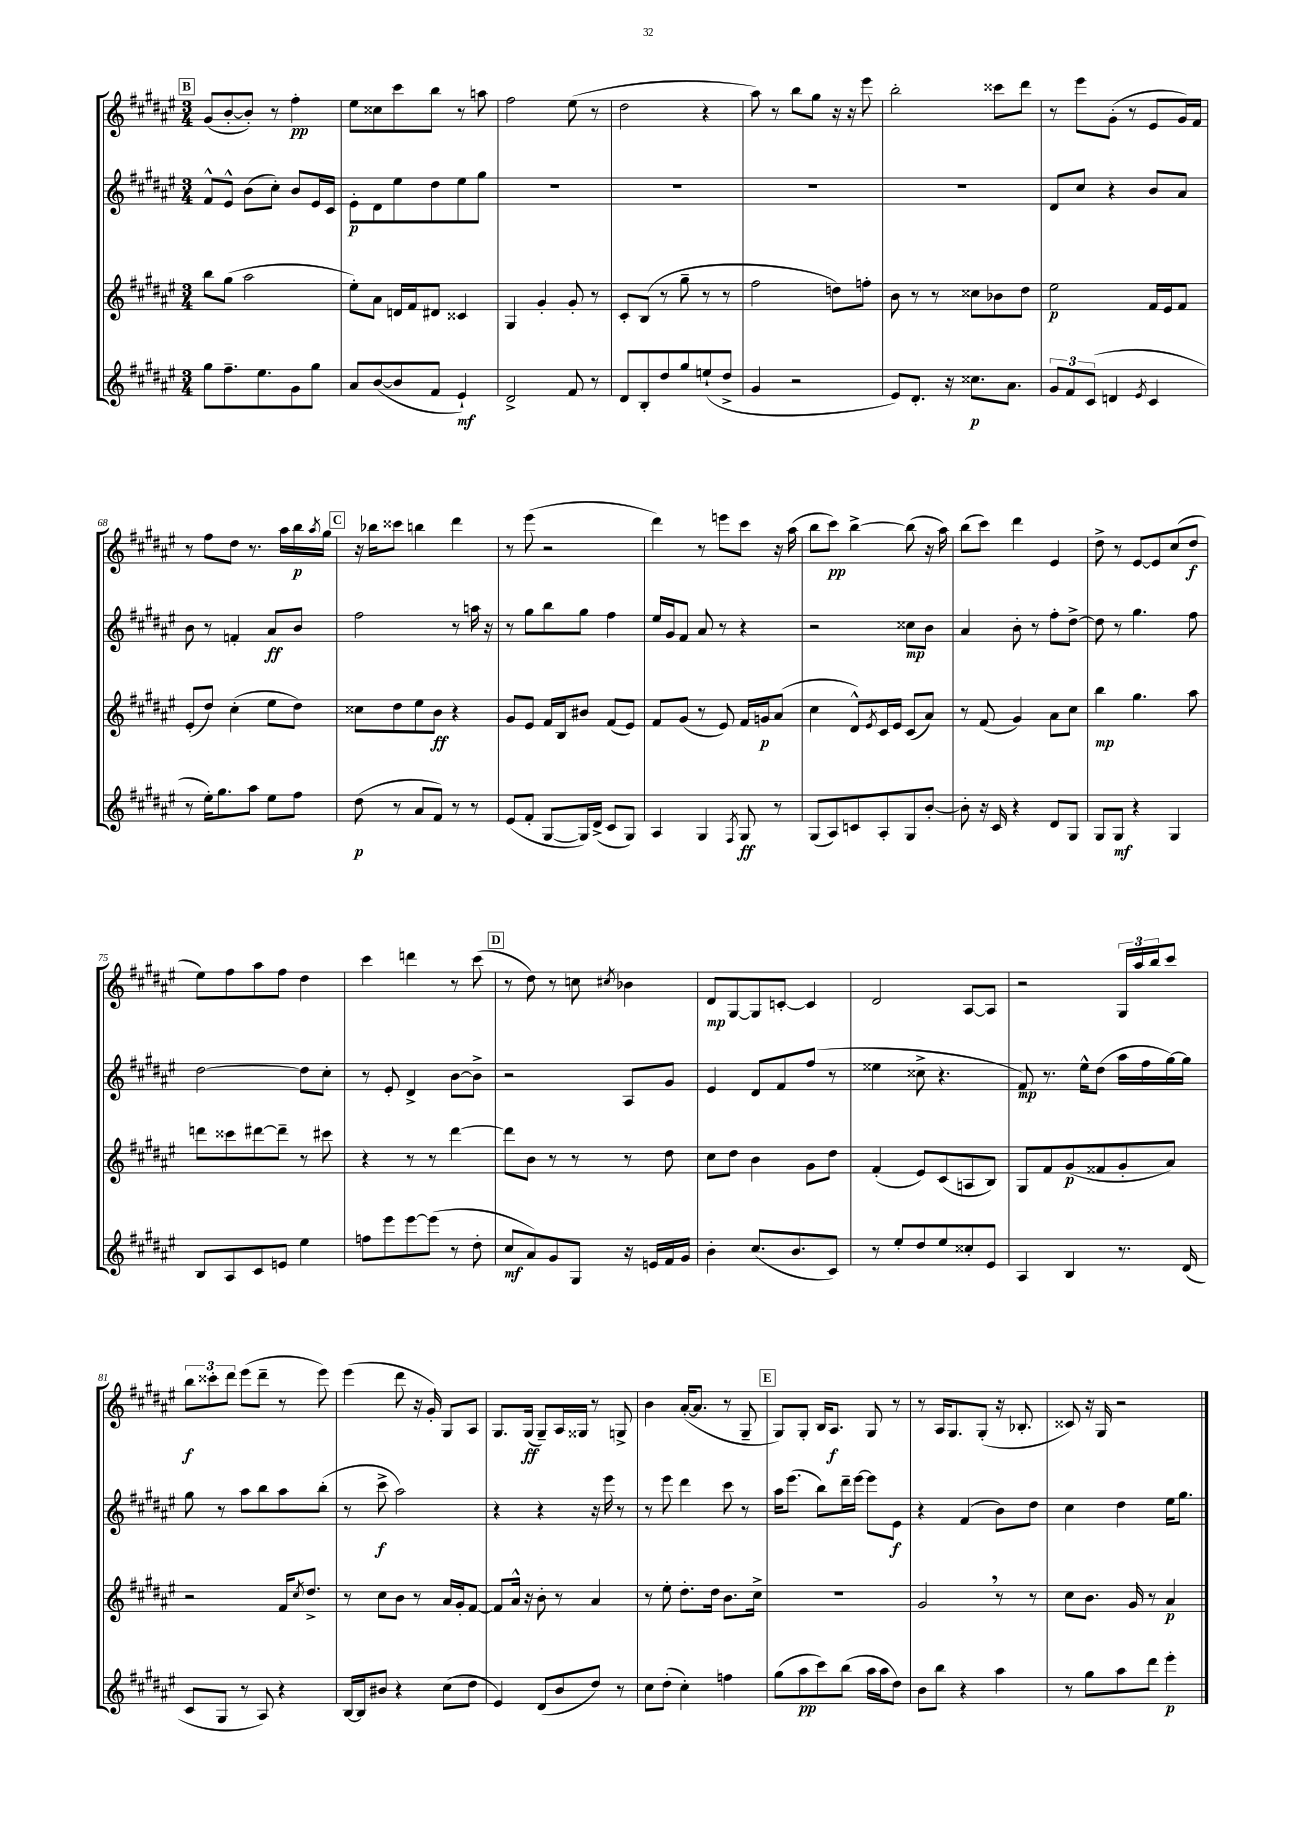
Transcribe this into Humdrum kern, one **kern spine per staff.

**kern	**kern	**kern	**kern
*staff4	*staff3	*staff2	*staff1
*clefG2	*clefG2	*clefG2	*clefG2
*k[f#c#g#d#a#e#]	*k[f#c#g#d#a#e#]	*k[f#c#g#d#a#e#]	*k[f#c#g#d#a#e#]
*M3/4	*M3/4	*M3/4	*M3/4
8gg#	8bb	8f#^^	(8g#
8.ff#~	(8gg#	8e#^^	[8b'
.	2aa#	(8b	8b'])
8.ee#	.	.	.
.	.	8cc#')	8r
8g#	.	8b	4ff#'
8gg#	.	16e#	.
.	.	16c#	.
=	=	=	=
8a#	8ee#')	8e#'	8ee#
([8b	8a#	8d#	8cc##
8b]	16d	8ee#	8ccc#
.	16f#	.	.
8f#	8d#	8dd#	8bb
4e#`)	4c##	8ee#	8r
.	.	8gg#	8aa
=	=	=	=
2d#^	4G#	2.r	2ff#
.	4g#'	.	.
8f#	8g#'	.	(8ee#
8r	8r	.	8r
=	=	=	=
8d#	8c#'	2.r	2dd#
8B'	(8B	.	.
8dd#	8r	.	.
8gg#	8gg#~	.	.
(8ee`	8r	.	4r
8dd#^	8r	.	.
=	=	=	=
4g#	2ff#	2.r	8aa#)
.	.	.	8r
2r	.	.	8bb
.	.	.	8gg#
.	8dd)	.	16r
.	.	.	16r
.	8ff'	.	8eee#
=	=	=	=
8e#)	8b	2.r	2bb'
8.d#'	8r	.	.
.	8r	.	.
16r	.	.	.
8.cc##	8cc##	.	.
.	8b-	.	8ccc##
8.a#	.	.	.
.	8dd#	.	8ddd#
=	=	=	=
12g#	2ee#	8d#	8r
12f#	.	.	.
.	.	8cc#	8eee#
(12c#	.	.	.
4d	.	4r	(8g#'
.	.	.	8r
8qe#	.	.	.
4c#	16f#	8b	8e#
.	16e#	.	.
.	8f#	8a#	16g#)
.	.	.	16f#
=	=	=	=
8r	(8e#'	8b	8r
16ee#')	8dd#)	8r	8ff#
8.gg#	.	.	.
.	(4cc#'	4f'	8dd#
8aa#	.	.	8.r
8ee#	8ee#	8a#	.
.	.	.	16aa#
8ff#	8dd#)	8b	16bb
.	.	.	8qaa#
.	.	.	16gg#
=	=	=	=
(8dd#	8cc##	2ff#	16r
.	.	.	16bb-
8r	8dd#	.	8ccc##
8a#	8ee#	.	4bb
8f#)	8b	.	.
8r	4r	8r	4ddd#
8r	.	16aa	.
.	.	16r	.
=	=	=	=
(8e#	8g#	8r	8r
8f#'	8e#	8gg#	(8eee#
[8G#	16f#	8bb	2r
.	16B	.	.
16G#])	8b#	8gg#	.
(16d#^	.	.	.
8c#	(8f#	4ff#	.
8G#)	8e#)	.	.
=	=	=	=
4A#	8f#	16ee#	4ddd#)
.	.	16g#	.
.	(8g#	8f#	.
4G#	8r	8a#	8r
.	8e#)	8r	8eee
8qF#	.	.	.
8G#	16f#	4r	8ccc#
.	16g	.	.
8r	(8a#	.	16r
.	.	.	(16aa#
=	=	=	=
(8G#	4cc#	2r	8bb
8A#)	.	.	8ccc#)
8c	8d#^^)	.	[4bb^
.	8qe#	.	.
8A#'	16c#	.	.
.	16e#	.	.
8G#	(8c#	8cc##	(8bb]
[8b'	8a#)	8b	16r
.	.	.	16aa#)
=	=	=	=
8b']	8r	4a#	(8bb
16r	(8f#	.	8ccc#)
16c#	.	.	.
4r	4g#)	8b'	4ddd#
.	.	8r	.
8d#	8a#	8ff#'	4e#
8G#	8cc#	[8dd#^	.
=	=	=	=
8G#	4bb	8dd#]	8dd#^
8G#	.	8r	8r
4r	4.gg#	4.gg#	[8e#
.	.	.	8e#]
4G#	.	.	(8cc#
.	8aa#	8ff#	8dd#
=	=	=	=
8B	8ddd	[2dd#	8ee#)
8A#	8ccc##	.	8ff#
8c#	[8ddd#	.	8aa#
8e	8ddd#~]	.	8ff#
4ee#	8r	8dd#]	4dd#
.	8ccc#	8cc#'	.
=	=	=	=
8ff	4r	8r	4ccc#
8eee#	.	8e#'	.
[8eee#	8r	4d#^	4ddd
(8eee#]	8r	.	.
8r	[4ddd#	[8b	8r
8dd#'	.	8b^]	(8ccc#
=	=	=	=
8cc#	8ddd#]	2r	8r
8a#)	8b	.	8dd#)
8g#	8r	.	8r
8G#	8r	.	8cc
.	.	.	8qcc#
16r	8r	8A#	4b-
16e	.	.	.
16f#	8dd#	8g#	.
16g#	.	.	.
=	=	=	=
4b'	8cc#	4e#	8d#
.	8dd#	.	[8G#
(8.cc#	4b	8d#	8G#]
.	.	8f#	[8c'
8.b	.	.	.
.	8g#	(8ff#	4c]
8c#)	8dd#	8r	.
=	=	=	=
8r	(4f#'	4ee##	2d#
8ee#'	.	.	.
8dd#	8e#)	8cc##^	.
8ee#	(8c#	4.r	.
8cc##'	8A	.	[8A#
8e#	8B)	.	8A#]
=	=	=	=
4A#	8G#	8f#)	2r
.	8f#	8.r	.
4B	(8g#	.	.
.	.	16ee#^^	.
.	8f##	(8dd#	.
8.r	8g#'	16aa#	24G#
.	.	.	24aa#
.	.	16ff#	.
.	.	.	24bb
.	8a#)	[16gg#)	8ccc#
(16d#	.	16gg#]	.
=	=	=	=
8c#	2r	8gg#	12bb
.	.	.	12ccc##'
8G#	.	8r	.
.	.	.	12ddd#
8r	.	8aa#	(8eee#
8A#)	.	8bb	8ddd#~
4r	16f#	8aa#	8r
.	8qcc#	.	.
.	8.dd#^	.	.
.	.	(8bb'	8eee#)
=	=	=	=
[16B	8r	8r	(4eee#
16B]	.	.	.
8b#	8cc#	8ccc#^	.
4r	8b	2aa#)	8ddd#
.	8r	.	16r
.	.	.	16g#')
(8cc#	16a#	.	8G#
.	16g#'	.	.
8dd#	[8f#	.	8A#
=	=	=	=
4e#)	8f#]	4r	8.G#
.	16a#^^	.	.
.	16r	.	(16G#
(8d#	8b'	4r	8G#~)
8b	8r	.	16A#
.	.	.	16G##
8dd#)	4a#	16r	8r
.	.	16eee#	.
8r	.	8r	8G^
=	=	=	=
8cc#	8r	8r	4b
(8dd#'	8ee#'	8eee#	.
4cc#')	8.dd#'	4ddd#	([16a#'
.	.	.	8.a#]
.	16dd#	.	.
4ff	8.b	8ccc#	8r
.	.	8r	8G#~
.	16cc#^	.	.
=	=	=	=
(8gg#	2.r	16aa#	8G#)
.	.	(8.eee#	.
8aa#	.	.	8G#'
8ccc#)	.	8bb)	16B
.	.	.	8.A#
(8bb	.	16ddd#~	.
.	.	[16eee#	.
16aa#	.	8eee#]	8G#
16aa#	.	.	.
8dd#)	.	8e#	8r
=	=	=	=
8b	2g#	4r	8r
8bb	.	.	16A#
.	.	.	8.G#
4r	.	(4f#	.
.	.	.	(8G#'
4aa#	8r	8b)	16r
.	.	.	8.B-'
.	8r	8dd#	.
=	=	=	=
8r	8cc#	4cc#	8c##)
8gg#	8.b	.	16r
.	.	.	16G#
8aa#	.	4dd#	2r
.	16g#	.	.
8ddd#	8r	.	.
4eee#'	4a#	16ee#	.
.	.	8.gg#	.
==	==	==	==
*-	*-	*-	*-
